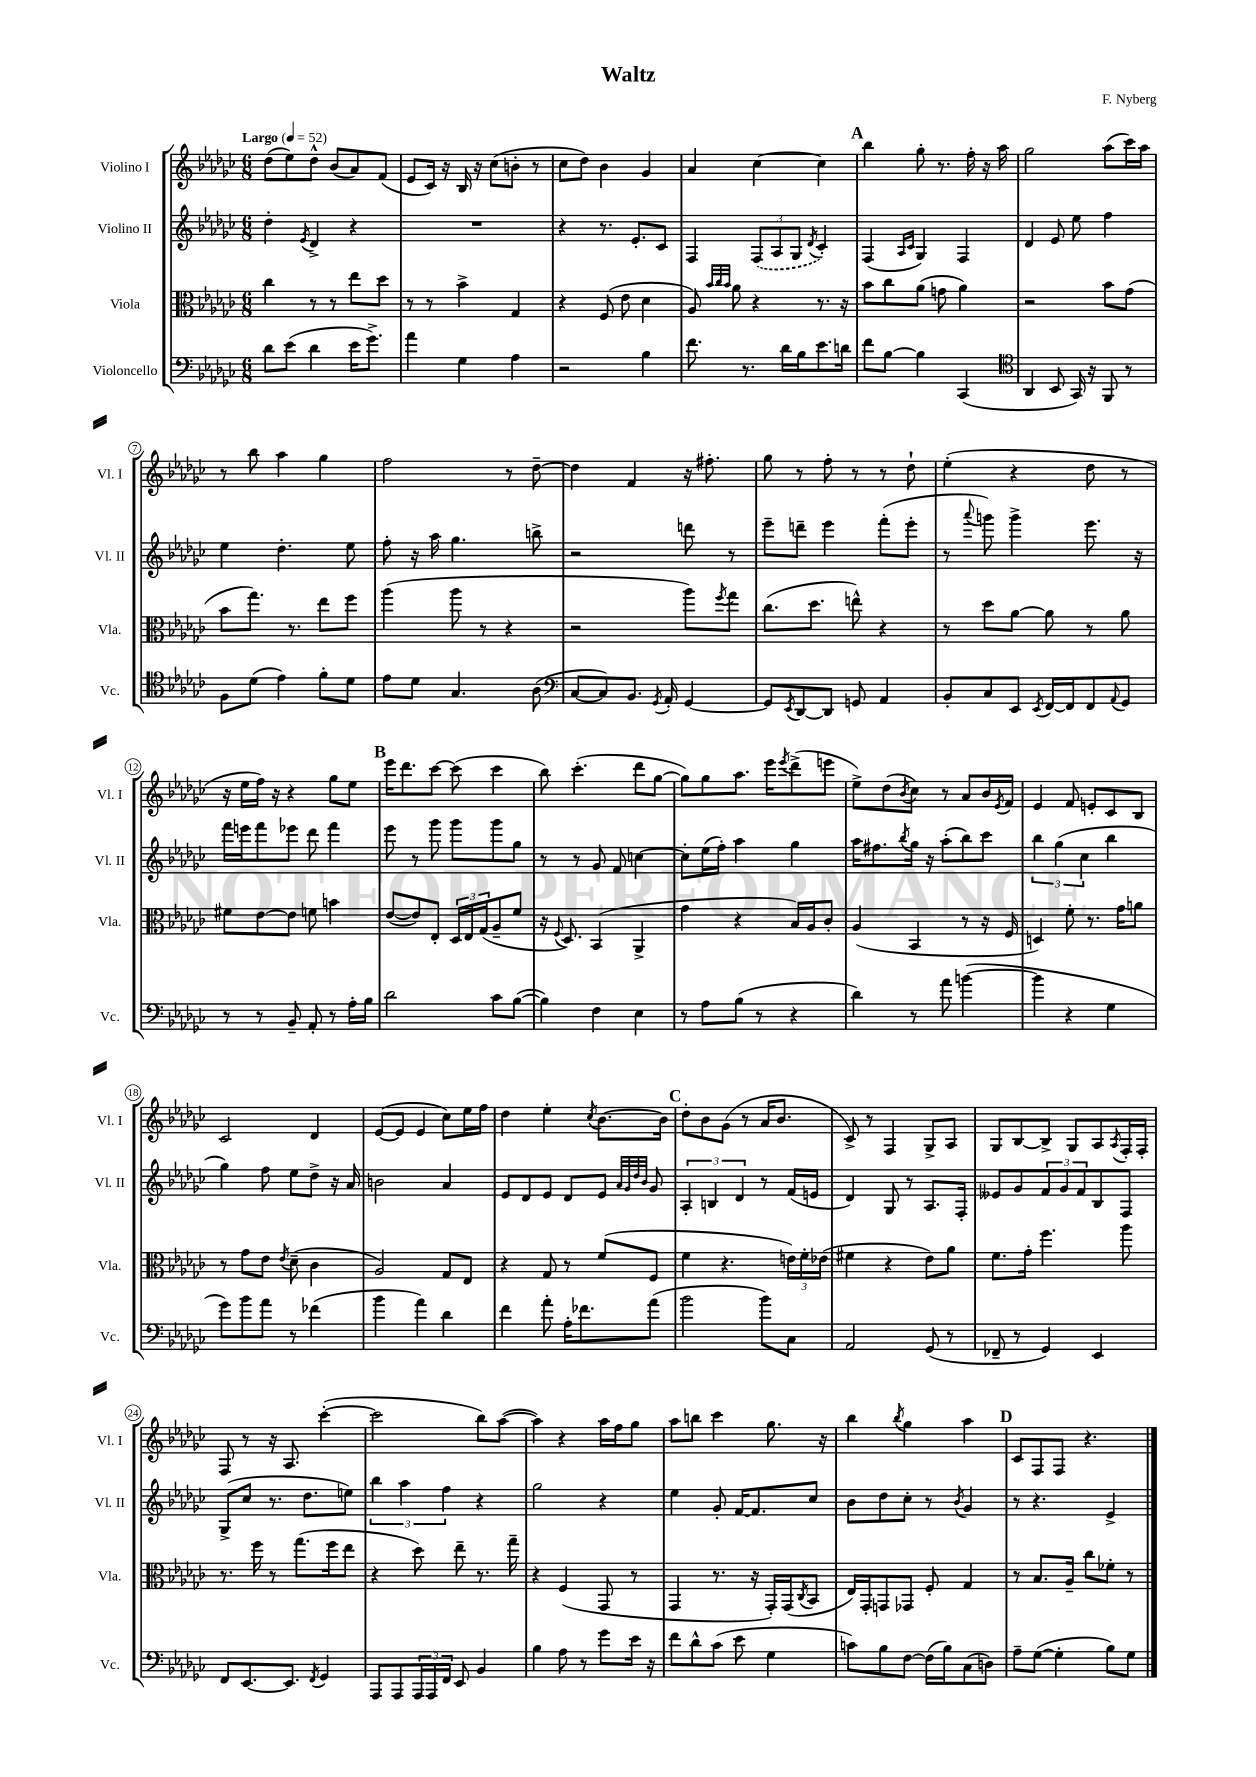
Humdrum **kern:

**kern	**kern	**kern	**kern
*part4	*part3	*part2	*part1
*staff4	*staff3	*staff2	*staff1
*I"Violoncello	*I"Viola	*I"Violino II	*I"Violino I
*I'Vc.	*I'Vla.	*I'Vl. II	*I'Vl. I
*clefF4	*clefC3	*clefG2	*clefG2
*k[b-e-a-d-g-c-]	*k[b-e-a-d-g-c-]	*k[b-e-a-d-g-c-]	*k[b-e-a-d-g-c-]
*M6/8	*M6/8	*M6/8	*M6/8
*MM52	*MM52	*MM52	*MM52
=1	=1	=1	=1
!	!	!	!LO:TX:a:B:t=Largo
8d-\L	4cc-\	4dd-'\	(8dd-\L
(8e-\J	.	.	8ee-\)
.	.	8qe-/	.
4d-\	8r	4d-^/	8dd-^^\J
.	8r	.	(8b-/L
16e-\KL	8ee-\L	4r	8a-/)
8.g-^\J)	.	.	.
.	8dd-\J	.	(8f/J
=2	=2	=2	=2
4a-\	8r	2.r	8e-/L
.	8r	.	16c-/Jk)
.	.	.	16r
4G-\	4b-^\	.	16B-/
.	.	.	16r
.	.	.	(8cc-\L
4A-\	4G-/	.	8bn'\J
.	.	.	8r
=3	=3	=3	=3
2r	4r	4r	8cc-\L
.	.	.	8dd-\J)
.	(8F/	8.r	4b-\
.	8e-\	.	.
.	.	8.e-'/L	.
4B-\	4d-\	.	4g-/
.	.	8c-/J	.
=4	=4	=4	=4
8.f\	8A-/)	4F/	4a-/
.	32qqb-/LLL	.	.
.	32qqcc-/	.	.
.	32qqb-/JJJ	.	.
.	8a-\	.	.
8.r	.	.	.
.	4r	(12F/L	[4cc-\
.	.	12A-/	.
16d-\LL	.	.	.
.	.	12G-/J	.
16B-\J	.	.	.
.	.	8qd-/	.
8.e-\	8.r	4c-'/)	4cc-\]
16dn\Jk	16r	.	.
!!LO:REH:place=s1:t=A
=5	=5	=5	=5
8f\L	8b-\L	(4F/	4bb-\
[8B-\J	8cc-\	.	.
.	.	16qqA-/LL	.
.	.	16qqc-/JJ	.
4B-\]	(8a-\J	4G-/)	8gg-'\
.	8gn\	.	8.r
(4CC-/	4a-\)	4F/	.
.	.	.	16ff'\
.	.	.	16r
.	.	.	16aa-\
=6	=6	=6	=6
*clefC4	*	*	*
4AA-/	2r	4d-/	2gg-\
8BB-/	.	8e-/	.
16GG-/)	.	8ee-\	.
16r	.	.	.
8FF/	8b-\L	4ff\	(8aa-\L
8r	(8g-\J	.	16ccc-\L)
.	.	.	16aa-\JJ
!!LO:LB:g=z
=7	=7	=7	=7
8F\L	8b-\L	4ee-\	8r
(8d-\J	8.gg-\J)	.	8bb-\
4e-\)	.	4.dd-'\	4aa-\
.	8.r	.	.
8f'\L	8ee-\L	.	4gg-\
8d-\J	8ff\J	8ee-\	.
=8	=8	=8	=8
8e-\L	(4aa-\	8ff'\	2ff\
8d-\J	.	16r	.
.	.	16aa-\	.
4.G-/	8aa-\	4.gg-\	.
.	8r	.	.
.	4r	.	8r
(8A-\	.	8bbn^\	[8dd-~\
=9	=9	=9	=9
*clefF4	*	*	*
[8C-/L	2r	2r	4dd-\]
8C-/])	.	.	.
8.BB-/J	.	.	4f/
8qGG-/	.	.	.
16AA-'/	.	.	.
[4GG-/	8aa-\L)	8dddn\	16r
.	.	.	8.ff#X'\
.	8qff/	.	.
.	8gg-\J	8r	.
=10	=10	=10	=10
8GG-/L]	(8.cc-\L	8eee-~\L	8gg-\
8qEE-/	.	.	.
[8DD-/	.	8dddn~\J	8r
.	8.dd-\J	.	.
8DD-/J]	.	4eee-\	8ff'\
8GGn/	8een^^\)	.	8r
4AA-/	4r	(8fff'\L	8r
.	.	8eee-'\J	8dd-`\
=11	=11	=11	=11
8BB-'/L	8r	8r	(4ee-'\
.	.	8qqaaa-/	.
8C-/	8dd-\L	8gggn\)	.
8EE-/J	[8a-\J	4ggg^\	4r
8qEE-/	.	.	.
[16FF/LL	8a-\]	.	.
16FF/J]	.	.	.
8FF/	8r	8.eee-\	8dd-\
8qqAA-/	.	.	.
8GG-/J	8a-\	.	8r
.	.	16r	.
!!LO:LB:g=z
=12	=12	=12	=12
8r	8f#X\L	16fff\LL	16r
.	.	16eeen\J	16ee-\LL
8r	[8e-\	8fff\	16ff\JJ)
.	.	.	16r
8BB-~/	8e-\J]	8eee-X\J	4r
8AA-'/	8fn\	8ddd-\	.
8r	4bn\	4fff\	8gg-\L
16A-'\LL	.	.	8ee-\J
16B-\JJ	.	.	.
!!LO:REH:place=s1:t=B
=13	=13	=13	=13
2d-\	([8e-/L	8eee-\	16eee-\KL
.	.	.	8.ddd-\
.	8e-/])	8r	.
.	8E-'/J	8ggg-\	[8ccc-\J
.	24D-/LL	8ggg-\L	(8ccc-\]
.	24E-/	.	.
.	(24G-/J	.	.
8c-\L	8A-~/	8ggg-\	4ccc-\
([8B-\J	8f/J	8gg-\J	.
=14	=14	=14	=14
4B-\])	16r	8r	8bb-\)
.	8qqF/	.	.
.	8.D-/)	.	.
.	.	8r	(4.ccc-'\
4F\	(4BB-/	8g-/	.
.	.	8f/	.
4E-\	4AA-^/	[4ccn\	8ddd-\L
.	.	.	[8gg-\J
=15	=15	=15	=15
8r	4g-\	8cc'\L]	8gg-\L])
8A-\L	.	(16ee-\L	8gg-\
.	.	16ff'\JJ)	.
(8B-\J	4r	4aa-\	8.aa-\J
8r	.	.	.
.	.	.	16eee-\KL
.	.	.	8qeee-/
4r	16B-/LL)	4gg-\	(8ddd-^\
.	16A-/J	.	.
.	8c-'/J	.	8eeen\J
=16	=16	=16	=16
4d-\)	(4A-/	16aa-\KL	8ee-^\L)
.	.	8.ff#X\	.
.	.	.	(8dd-\
.	.	8qbb-/	8qb-/
8r	4BB-/	16gg-\Jk	8cc-\J)
.	.	16r	.
8a-\	.	(8aa-'\L	8r
([4bn\	8r	8bb-\)	8a-/L
.	16r	8ccc-\J	16b-/L
.	.	.	8qe-/
.	16F/	.	16f/JJ
=17	=17	=17	=17
4b\]	4Dn/)	6bb-\	4e-/
.	.	(6gg-\	.
4r	8f'\	.	8f/
.	.	6cc-\	.
.	8.r	.	8en'/L
4G-\	.	4bb-\	8c-/
.	16g-\KL	.	.
.	8an\J	.	8B-/J
!!LO:LB:g=z
=18	=18	=18	=18
8g-\L)	8r	4gg-\)	2c-/
8b-\	8g-\L	.	.
8a-\J	8e-\J	8ff\	.
.	8qe-/	.	.
8r	(8d-~\	8ee-\L	.
(4f-X\	4c-\	8dd-^\J	4d-/
.	.	16r	.
.	.	16a-/	.
=19	=19	=19	=19
4b-\	2A-/)	2bn\	([8e-/L
.	.	.	8e-/J]
4a-\)	.	.	4e-/
4d-\	8G-/L	4a-/	8cc-\L)
.	8E-/J	.	16ee-\L
.	.	.	16ff\JJ
=20	=20	=20	=20
4f\	4r	8e-/L	4dd-\
.	.	8d-/	.
8a-'\	8G-/	8e-/J	4ee-'\
16A-'\KL	8r	8d-/L	.
8.f-X\	.	.	.
.	.	.	8qcc-/
.	(8f/L	8e-/J	[8.b-\L
.	.	32qqa-/LLL	.
.	.	32qqg-/	.
.	.	32qqdd-/	.
.	.	32qqb-/JJJ	.
(8a-\J	8F/J	8g-/	.
.	.	.	16b-\Jk]
!!LO:REH:place=s1:t=C
=21	=21	=21	=21
2b-\	4f\	6A-'/	8dd-'\L
.	.	.	8b-\
.	.	6Bn/	.
.	4.r	.	(8g-\J
.	.	6d-/	.
.	.	.	8r
8b-\L)	.	8r	16a-/KL
.	.	.	8.b-/J
8C-\J	24en\LL)	(16f/LL	.
.	24f'\	.	.
.	.	16en/JJ	.
.	(24e-X\JJ	.	.
=22	=22	=22	=22
2AA-/	4f#X\	4d-/)	8c-^/)
.	.	.	8r
.	4r	8G-/	4F/
.	.	8r	.
(8GG-/	8e-\L)	8.A-/L	8G-^/L
8r	8a-\J	.	8A-/J
.	.	16F'/Jk	.
=23	=23	=23	=23
8FF-X~/	8.f\L	8e--X/L	8G-/L
8r	.	8g-/	[8B-/
.	16g-'\Jk	.	.
4GG-/)	4.ff\	12f/	8B-^/J]
.	.	12g-/	.
.	.	.	8G-/L
.	.	12f/	.
4EE-/	.	8B-/	8A-/
.	.	.	8qA-/
.	8aa-\	8F/J	16F'/L
.	.	.	16F'/JJ
!!LO:LB:g=z
=24	=24	=24	=24
8FF/L	8.r	(8G-^/L	8F/
[8.EE-/	.	8cc-/J	8r
.	16ff\	.	.
.	8r	8.r	16r
8.EE-/J]	.	.	8.A-/
.	(8.gg-\L	.	.
.	.	8.dd-\L	.
8qFF/	.	.	.
4GG-/	.	.	([4ccc-'\
.	16ff\k	.	.
.	8ee-\J	8een\J)	.
=25	=25	=25	=25
8AAA-/L	4r	6bb-\	2ccc-\]
8AAA-/	.	.	.
.	.	6aa-\	.
24AAA-/L	8dd-\)	.	.
24AAA-/	.	.	.
24FF/JJ	.	6ff\	.
8EE-/	8ee-~\	.	.
4BB-/	8.r	4r	8bb-\L)
.	.	.	([8aa-\J
.	16gg-~\	.	.
=26	=26	=26	=26
4B-\	4r	2gg-\	4aa-\])
8A-\	(4F/	.	4r
8r	.	.	.
8g-\L	8GG-/	4r	16aa-\LL
.	.	.	16ff\J
16e-\Jk	8r	.	8gg-\J
16r	.	.	.
=27	=27	=27	=27
8f\L	4GG-/	4ee-\	8aa-\L
8d-^^\	.	.	8bbn\J
(8c-\J	8.r	8g-'/	4ccc-\
8e-\	.	[16f/KL	.
.	16r	8.f/]	.
4G-\	16GG-'/LL)	.	8.gg-\
.	(16GG-/J	.	.
.	8qC-/	.	.
.	8BB-/J	8cc-/J	.
.	.	.	16r
=28	=28	=28	=28
8cn\L)	16E-/LL)	8b-\L	4bb-\
.	16GG-'/J	.	.
8B-\	8GGn/	8dd-\	.
.	.	.	8qbb-/
[8F\J	8GG-X/J	8cc-'\J	4gg-\
(16F\LL]	8F'/	8r	.
16B-\J)	.	.	.
.	.	8qb-/	.
(8C-\	4G-/	4g-/	4aa-\
8Dn\J)	.	.	.
!!LO:REH:place=s1:t=D
=29	=29	=29	=29
8A-~\L	8r	8r	8c-/L
([8G-\J	8.B-/L	4.r	8F/
4G-'\]	.	.	8F/J
.	16A-~/Jk	.	.
.	8cc-\L	.	4.r
8B-\L)	8f-X'\J	4e-^/	.
8G-\J	8r	.	.
==	==	==	==
*-	*-	*-	*-
